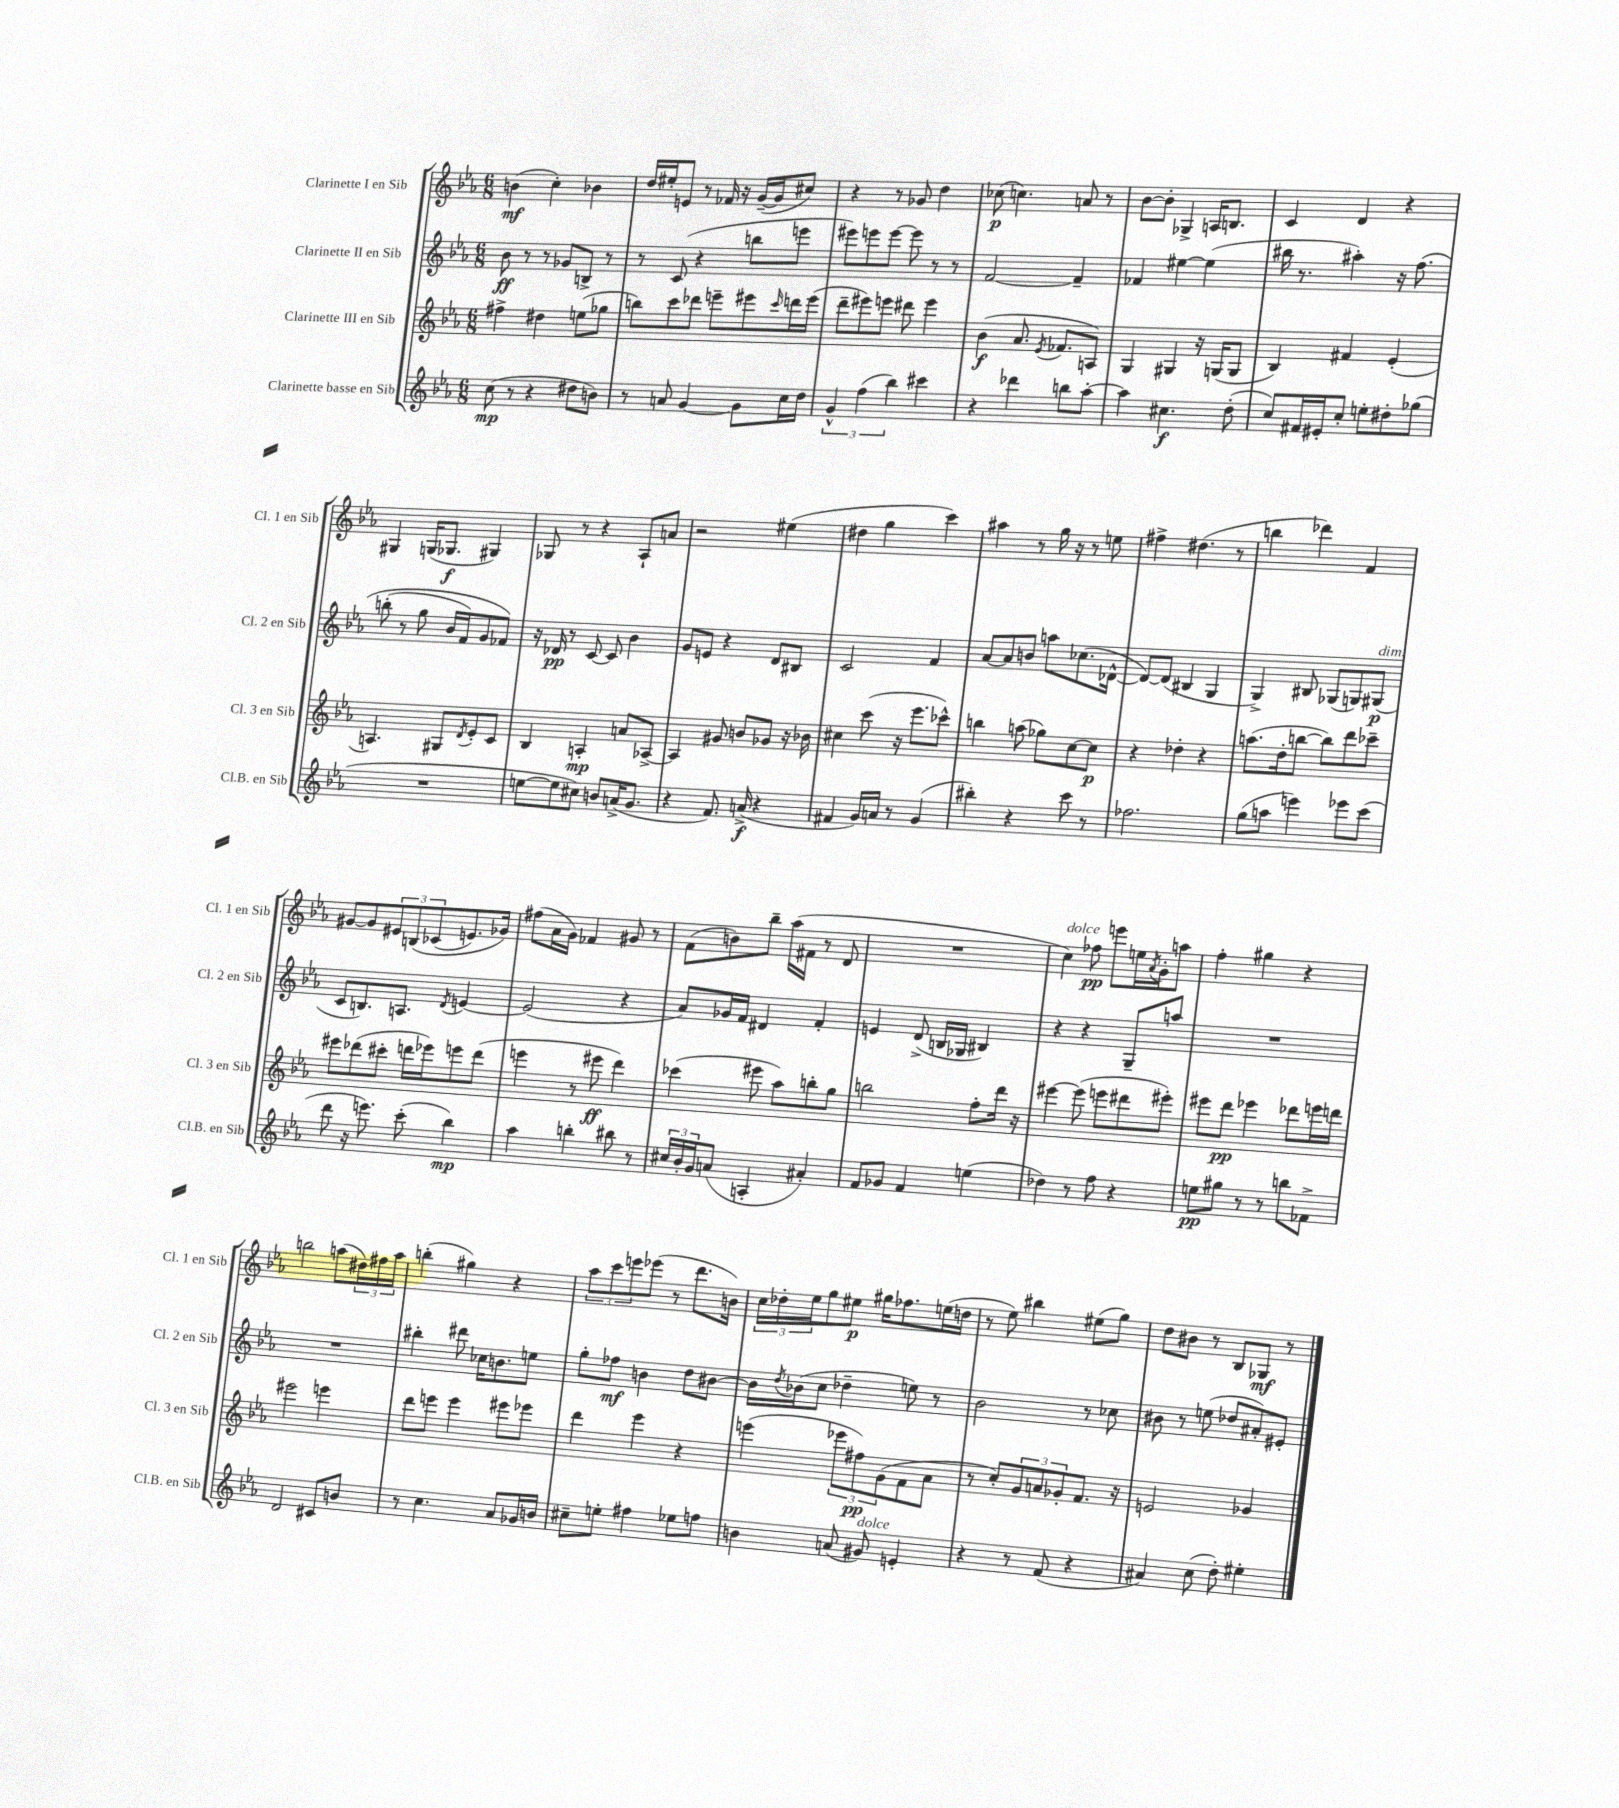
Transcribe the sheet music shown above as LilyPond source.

<<
\new StaffGroup <<
\new Staff = "s0" \with { instrumentName = "Clarinette I en Sib" shortInstrumentName = "Cl. 1 en Sib" } {
    \clef treble \key ees \major \numericTimeSignature \time 6/8
    b'4\mf( c''4-.) bes'4 |
    d''16 eis''16-. e'8 r8 fes'16 r16 g'16~--( g'16 cis''8) |
    r4 r8 ges'8 d''4 |
    ces''8\p( c''4.) a'8 r8 |
    bes'8~ bes'8-. ges4-> a16 b8. |
    c'4 d'4 r4 |
    gis4 g16( ges8.\f gis4) |
    ges8 r8 r4 aes8-! a'8 |
    r2 eis''4( |
    dis''4 g''4 c'''4) |
    ais''4 r8 g''16 r16 r8 e''8 |
    fis''4-> dis''4.( r8 |
    b''4 des'''4) f'4 |
    gis'8~ gis'8 \tuplet 3/2 { eis'8 b8\( ces'8( } e'8.) ges'16\) |
    fis''8( aes'16 g'16) fes'4 gis'8 r8 |
    f'8( b'8) bes''8-- aes''16( fis'16 r8 d'8 |
    R2. |
    c''4^\markup { \italic "dolce" }) fes''8\pp e'''8 e''16 \acciaccatura { aes'8 } g'16-. a''8 |
    f''4-. gis''4 r4 |
    b''2 a''8( \tuplet 3/2 { dis''16) fis''16 a''16 } |
    b''4-.( gis''4) r4 |
    \tuplet 3/2 { aes''8 c'''8 e'''8 } ees'''8( r8 d'''8. b'16) |
    \tuplet 3/2 { c''16 des''16-. ees''16 } g''8 eis''8\p gis''16 fes''8. e''16( d''16 |
    r8 ees''8) bis''4 eis''8( g''8) |
    d''8 bis'8 r8 bes8 ges8\mf r8 \bar "|." |
}
\new Staff = "s1" \with { instrumentName = "Clarinette II en Sib" shortInstrumentName = "Cl. 2 en Sib" } {
    \clef treble \key ees \major \numericTimeSignature \time 6/8
    bes'8\ff r8 r8 ges'8 b8-> r8 |
    r8 c'8( r4 b''8 e'''8 |
    eis'''8) e'''8 e'''8~ e'''8 r8 r8 |
    f'2~ f'4-- |
    fes'4 eis''4~ eis''4( |
    bis''16 r8. ais''4-.) r16 f''8.\( |
    b''8-.( r8 g''8 bes'16 f'16) g'8 fes'8\) |
    r16 des'16\pp r8 c'8~ c'8 bes'4 |
    g'8 e'8 r4 d'8 bis8 |
    c'2 f'4 |
    aes'8~ aes'8 b'8 a''8 ces''8.( des'16~-^ |
    des'8~) des'8( bis4 g4 |
    g4->) bis8 ges8( g8) gis8\p^\markup { \italic "dim." }( |
    c'8 b8.) a8. \acciaccatura { d'8 } e'4~ |
    e'2( r4 |
    aes'8) ges'16 f'16 dis'4 f'4-. |
    e'4 d'8->( b16 ges16 bis4) |
    r4 r4 g8-- a''8 |
    R2. |
    R2. |
    bis''4-. dis'''8 ces''16 b'8. e''8 |
    g''8-. fes''8\mf b'4 d''8 bis'8~ |
    bis'16 \acciaccatura { d''8 } bes'16( c''8 des''4-- e''8) r8 |
    bes'2 r8 ces''8 |
    bis'8 r8 e''8( des''8 ais'8-.) eis'8-. \bar "|." |
}
\new Staff = "s2" \with { instrumentName = "Clarinette III en Sib" shortInstrumentName = "Cl. 3 en Sib" } {
    \clef treble \key ees \major \numericTimeSignature \time 6/8
    fis''4-> dis''4 e''8( ges''8 |
    b''8) c'''8 des'''8 e'''8-- eis'''8 \grace { c'''16 } d'''16 eis'''16( |
    d'''8-- eis'''8) e'''8 dis'''8 e'''4 |
    bes'4\f( aes'8. \acciaccatura { ees'8 } fes'8. a8) |
    g4 gis4 r16 g16( g8 |
    bes4) fis'4 ees'4-.( |
    a4.) gis8 \acciaccatura { d'8 } ees'8-. c'8 |
    bes4 a4-.\mp a'8 aes8~-> |
    aes4 gis'8 b'8 ges'8 r16 bes'16 |
    cis''4 c'''8( r16 ees'''8. ces'''8-^) |
    b''4 a''8( ges''8) c''8~ c''8\p |
    r4 des''4-. r4 |
    a''8.( d''16-. b''8~ b''8) d'''8 ces'''8-- |
    eis'''8 des'''8( cis'''8-. d'''16 ees'''16) e'''8 d'''8( |
    e'''4 r8 eis'''8\ff d'''4) |
    ces'''4( eis'''8 aes''8) b''8-. g''8 |
    b''2 f''8-. d'''16 r16 |
    eis'''4~ eis'''8( e'''8 dis'''8 eis'''8-.) |
    eis'''8 d'''8\pp ees'''4 des'''8 e'''16 d'''16 |
    eis'''2 e'''4 |
    d'''8 e'''8 e'''4 eis'''8 ees'''8 |
    d'''4 ees'''4 r4 |
    e'''4( \tuplet 3/2 { ees'''8 fis''8\pp) g'8( } f'8 aes'8 |
    r8 c''8-.) \tuplet 3/2 { g'8 a'8 ges'8-. } f'8. r16 |
    e'2 ges'4 \bar "|." |
}
\new Staff = "s3" \with { instrumentName = "Clarinette basse en Sib" shortInstrumentName = "Cl.B. en Sib" } {
    \clef treble \key ees \major \numericTimeSignature \time 6/8
    c''8\mp( r8 r4 dis''8 b'8) |
    r8 a'8 g'4~ g'8 c''16 d''16 |
    \tuplet 3/2 { g'4-^ f''4( bes''4) } cis'''4 |
    r4 des'''4 b''8 aes''8~-. |
    aes''4 cis''4.\f d''8-.( |
    c''8) fis'16 eis'16-. c''8-. e''8-. dis''8-. ges''8( |
    R2. |
    e''8~ e''8 cis''8) b'8 a'16->( g'8. |
    r4 f'8.) a'16->\f( r4 |
    fis'4 g'16) a'16 r8 g'4( |
    bis''4-.) r4 c'''8 r8 |
    fes''2. |
    g''8( a''8 e'''4) ees'''8 c'''8( |
    d'''8 r16 e'''8.) c'''8-.( bes''4\mp) |
    aes''4 b''4-. bis''8 r8 |
    \tuplet 3/2 { cis''16 bes'16-. g'16 } a'8( a4-. ais'4-.) |
    f'8 ges'8 f'4 e''4( |
    des''4) r8 f''8 r4 |
    e''8\pp gis''8 r8 r8 b''8 fes'8-> |
    d'2 cis'8 b'8 |
    r8 c''4. aes'8 ges'16 b'16 |
    cis''8-- e''8-. fis''4 ees''8 f''8 |
    b'4 a'8( gis'8^\markup { \italic "dolce" }) e'4-. |
    r4 r8 f'8( r4 |
    ais'4) c''8( d''8-.) eis''4-. \bar "|." |
}
>>
>>
\layout { \context { \Score \remove "Bar_number_engraver" } }
